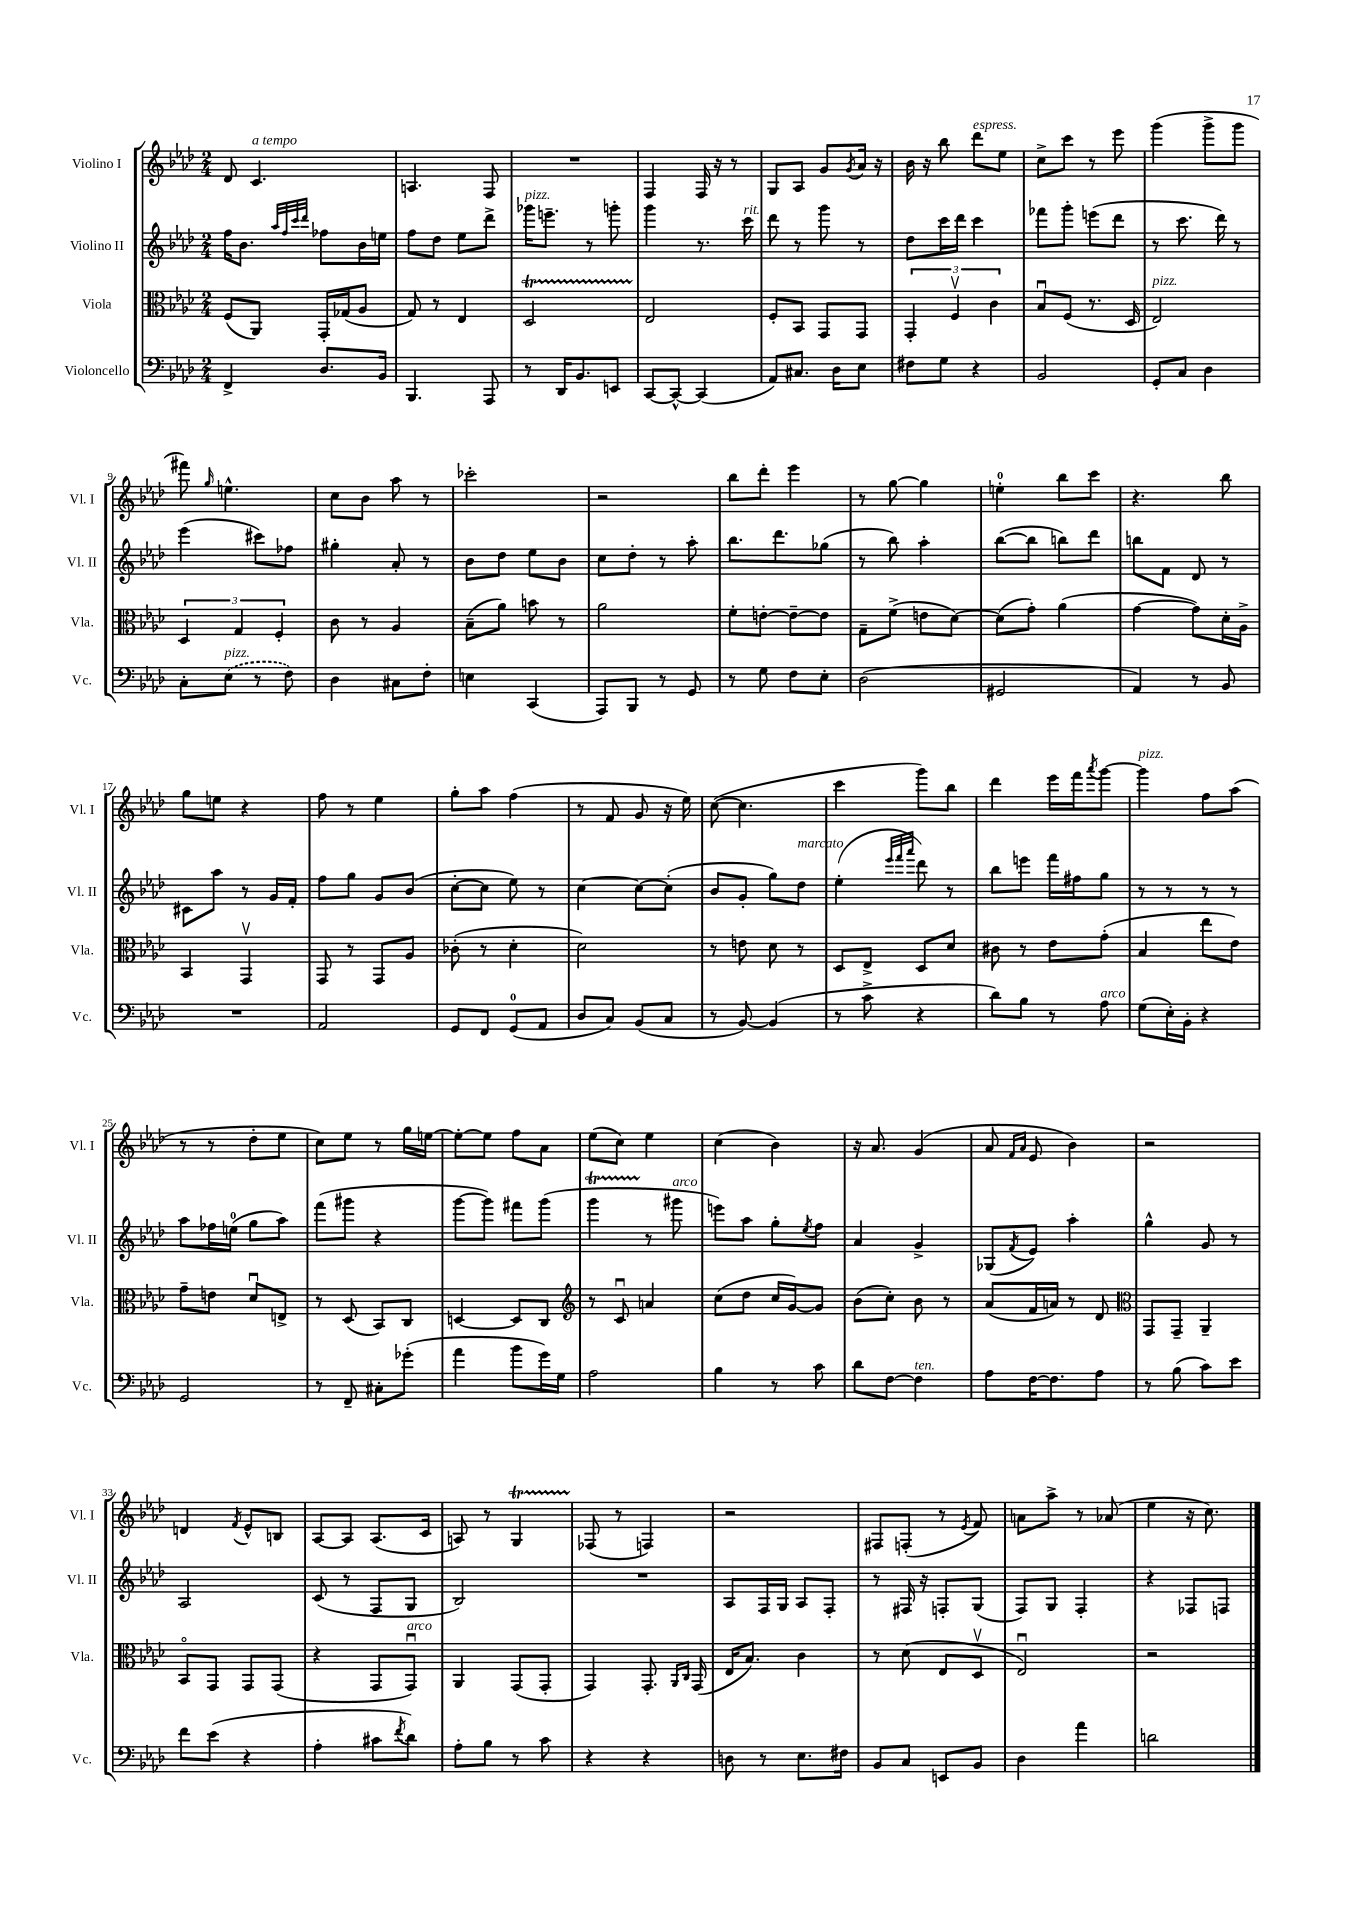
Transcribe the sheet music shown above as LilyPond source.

<<
\new StaffGroup <<
\new Staff = "s0" \with { instrumentName = "Violino I" shortInstrumentName = "Vl. I" } {
    \clef treble \key aes \major \numericTimeSignature \time 2/4
    des'8 c'4.^\markup { \italic "a tempo" } |
    a4. f8 |
    R2 |
    f4 f16 r16 r8 |
    g8 aes8 g'8 \acciaccatura { g'8 } aes'16 r16 |
    bes'16 r16 bes''8 des'''8^\markup { \italic "espress." } ees''8 |
    c''8-> c'''8 r8 ees'''8 |
    g'''4( g'''8-> g'''8 |
    fis'''8) \grace { g''16 } e''4.-^ |
    c''8 bes'8 aes''8 r8 |
    ces'''2-. |
    r2 |
    bes''8 des'''8-. ees'''4 |
    r8 g''8~ g''4 |
    e''4-0-. bes''8 c'''8 |
    r4. bes''8 |
    g''8 e''8 r4 |
    f''8 r8 ees''4 |
    g''8-. aes''8 f''4( |
    r8 f'8 g'8 r16 ees''16) |
    c''8~( c''4. |
    c'''4 g'''8) bes''8 |
    des'''4 ees'''16 f'''16 \acciaccatura { aes'''8 } g'''8~ |
    g'''4^\markup { \italic "pizz." } f''8 aes''8( |
    r8 r8 des''8-. ees''8 |
    c''8) ees''8 r8 g''16 e''16~ |
    e''8~-. e''8 f''8 aes'8 |
    ees''8( c''8) ees''4 |
    c''4( bes'4) |
    r16 aes'8. g'4( |
    aes'8 \grace { f'16 aes'16 } ees'8 bes'4) |
    r2 |
    d'4 \acciaccatura { f'8 } ees'8-^ b8 |
    aes8~ aes8 aes8.( c'16 |
    a8) r8 g4\startTrillSpan |
    fes8\stopTrillSpan( r8 f4) |
    r2 |
    fis8 f8-.( r8 \acciaccatura { ees'8 } f'8) |
    a'8 aes''8-> r8 aes'8( |
    ees''4 r16 c''8.) \bar "|." |
}
\new Staff = "s1" \with { instrumentName = "Violino II" shortInstrumentName = "Vl. II" } {
    \clef treble \key aes \major \numericTimeSignature \time 2/4
    f''16 bes'8. \grace { aes''32 f''32 c'''32 des'''32 } fes''8 bes'16 e''16 |
    f''8 des''8 ees''8 des'''8-> |
    ges'''16^\markup { \italic "pizz." } e'''8.-- r8 g'''8-. |
    g'''4 r8. c'''16^\markup { \italic "rit." } |
    des'''8 r8 g'''8 r8 |
    des''8 c'''16 des'''16 c'''4 |
    fes'''8 g'''8-. e'''8( des'''8 |
    r8 c'''8. des'''16) r8 |
    ees'''4( cis'''8) fes''8 |
    gis''4-. aes'8-. r8 |
    bes'8 des''8 ees''8 bes'8 |
    c''8 des''8-. r8 aes''8-. |
    bes''8. des'''8. ges''8( |
    r8 bes''8) aes''4-. |
    bes''8~( bes''8 b''8) des'''8 |
    b''8 f'8 des'8 r8 |
    cis'8 aes''8 r8 g'16 f'16-. |
    f''8 g''8 g'8 bes'8( |
    c''8~-. c''8 ees''8) r8 |
    c''4~ c''8~ c''8-.( |
    bes'8 g'8-. g''8) des''8^\markup { \italic "marcato" } |
    ees''4-.( \grace { ees'''32 f'''32 aes'''32 } des'''8) r8 |
    bes''8 e'''8 f'''16 fis''16 g''8 |
    r8 r8 r8 r8 |
    aes''8 fes''16 e''16-0( g''8 aes''8) |
    f'''8( gis'''8 r4 |
    g'''8~ g'''8) fis'''8 g'''8( |
    g'''4\startTrillSpan r8\stopTrillSpan gis'''8^\markup { \italic "arco" } |
    e'''8) aes''8 g''8-. \acciaccatura { ees''8 } f''8 |
    aes'4 g'4-> |
    ges8( \acciaccatura { f'8 } ees'8) aes''4-. |
    g''4-^ g'8 r8 |
    aes2 |
    c'8( r8 f8 g8 |
    bes2) |
    R2 |
    aes8 f16 g16 aes8 f8-. |
    r8 fis16 r16 f8-. g8( |
    f8) g8 f4-. |
    r4 fes8 f8 \bar "|." |
}
\new Staff = "s2" \with { instrumentName = "Viola" shortInstrumentName = "Vla." } {
    \clef alto \key aes \major \numericTimeSignature \time 2/4
    f8( aes,8) g,16-. ges16( aes8 |
    g8) r8 ees4 |
    des2\startTrillSpan |
    ees2\stopTrillSpan |
    f8-. bes,8 g,8 g,8 |
    \tuplet 3/2 { g,4-. f4\upbow c'4 } |
    bes8\downbow f8( r8. des16 |
    ees2^\markup { \italic "pizz." }) |
    \tuplet 3/2 { des4 g4 f4-. } |
    c'8 r8 aes4 |
    bes8--( aes'8) b'8 r8 |
    aes'2 |
    f'8-. e'8~-. e'8~-- e'8 |
    g8-- f'8->( e'8 des'8~) |
    des'8( g'8-.) aes'4( |
    g'4~ g'8) des'16-. aes16-> |
    bes,4 g,4\upbow |
    g,8 r8 g,8 aes8 |
    ces'8-.( r8 des'4-. |
    des'2) |
    r8 e'8 des'8 r8 |
    des8 ees8-> des8 des'8 |
    cis'8 r8 ees'8 g'8-.( |
    bes4 ees''8 ees'8) |
    g'8-- e'8 des'8\downbow e8-> |
    r8 des8( bes,8) c8 |
    d4~ d8 c8 |
    \clef treble r8 c'8\downbow a'4 |
    c''8( des''8 c''16 g'16~) g'8 |
    bes'8( c''8-.) bes'8 r8 |
    aes'8( f'16 a'16) r8 des'8 |
    \clef alto g,8 g,8-- aes,4-- |
    bes,8\flageolet g,8 g,8 g,8( |
    r4 g,8 g,8\downbow^\markup { \italic "arco" }) |
    aes,4 g,8( g,8-. |
    g,4) g,8.-. \grace { aes,16 c16 } g,16( |
    ees16 bes8.) c'4 |
    r8 des'8( ees8 des8\upbow |
    ees2\downbow) |
    r2 \bar "|." |
}
\new Staff = "s3" \with { instrumentName = "Violoncello" shortInstrumentName = "Vc." } {
    \clef bass \key aes \major \numericTimeSignature \time 2/4
    f,4-> des8. bes,16 |
    bes,,4. aes,,8 |
    r8 des,16 bes,8. e,8 |
    c,8~ c,8~-^ c,4( |
    aes,8) cis8. des16 ees8 |
    fis8 g8 r4 |
    bes,2 |
    g,8-. c8 des4 |
    c8-. \once \slurDashed ees8^\markup { \italic "pizz." }( r8 f8) |
    des4 cis8 f8-. |
    e4 c,4( |
    aes,,8) bes,,8 r8 g,8 |
    r8 g8 f8 ees8-. |
    des2( |
    gis,2 |
    aes,4) r8 bes,8 |
    R2 |
    aes,2 |
    g,8 f,8 g,8-0( aes,8 |
    des8 c8) bes,8( c8 |
    r8 bes,8~) bes,4( |
    r8 c'8-> r4 |
    des'8) bes8 r8 aes8^\markup { \italic "arco" } |
    g8( ees16-.) bes,16-. r4 |
    g,2 |
    r8 f,8-- cis8-. ges'8-.( |
    aes'4 bes'8 g'16) g16 |
    aes2 |
    bes4 r8 c'8 |
    des'8 f8~ f4^\markup { \italic "ten." } |
    aes8 f16~ f8. aes8 |
    r8 bes8( c'8) ees'8 |
    f'8 ees'8( r4 |
    aes4-. cis'8 \acciaccatura { f'8 } des'8) |
    aes8-. bes8 r8 c'8 |
    r4 r4 |
    d8 r8 ees8. fis16 |
    bes,8 c8 e,8 bes,8 |
    des4 aes'4 |
    d'2 \bar "|." |
}
>>
>>
